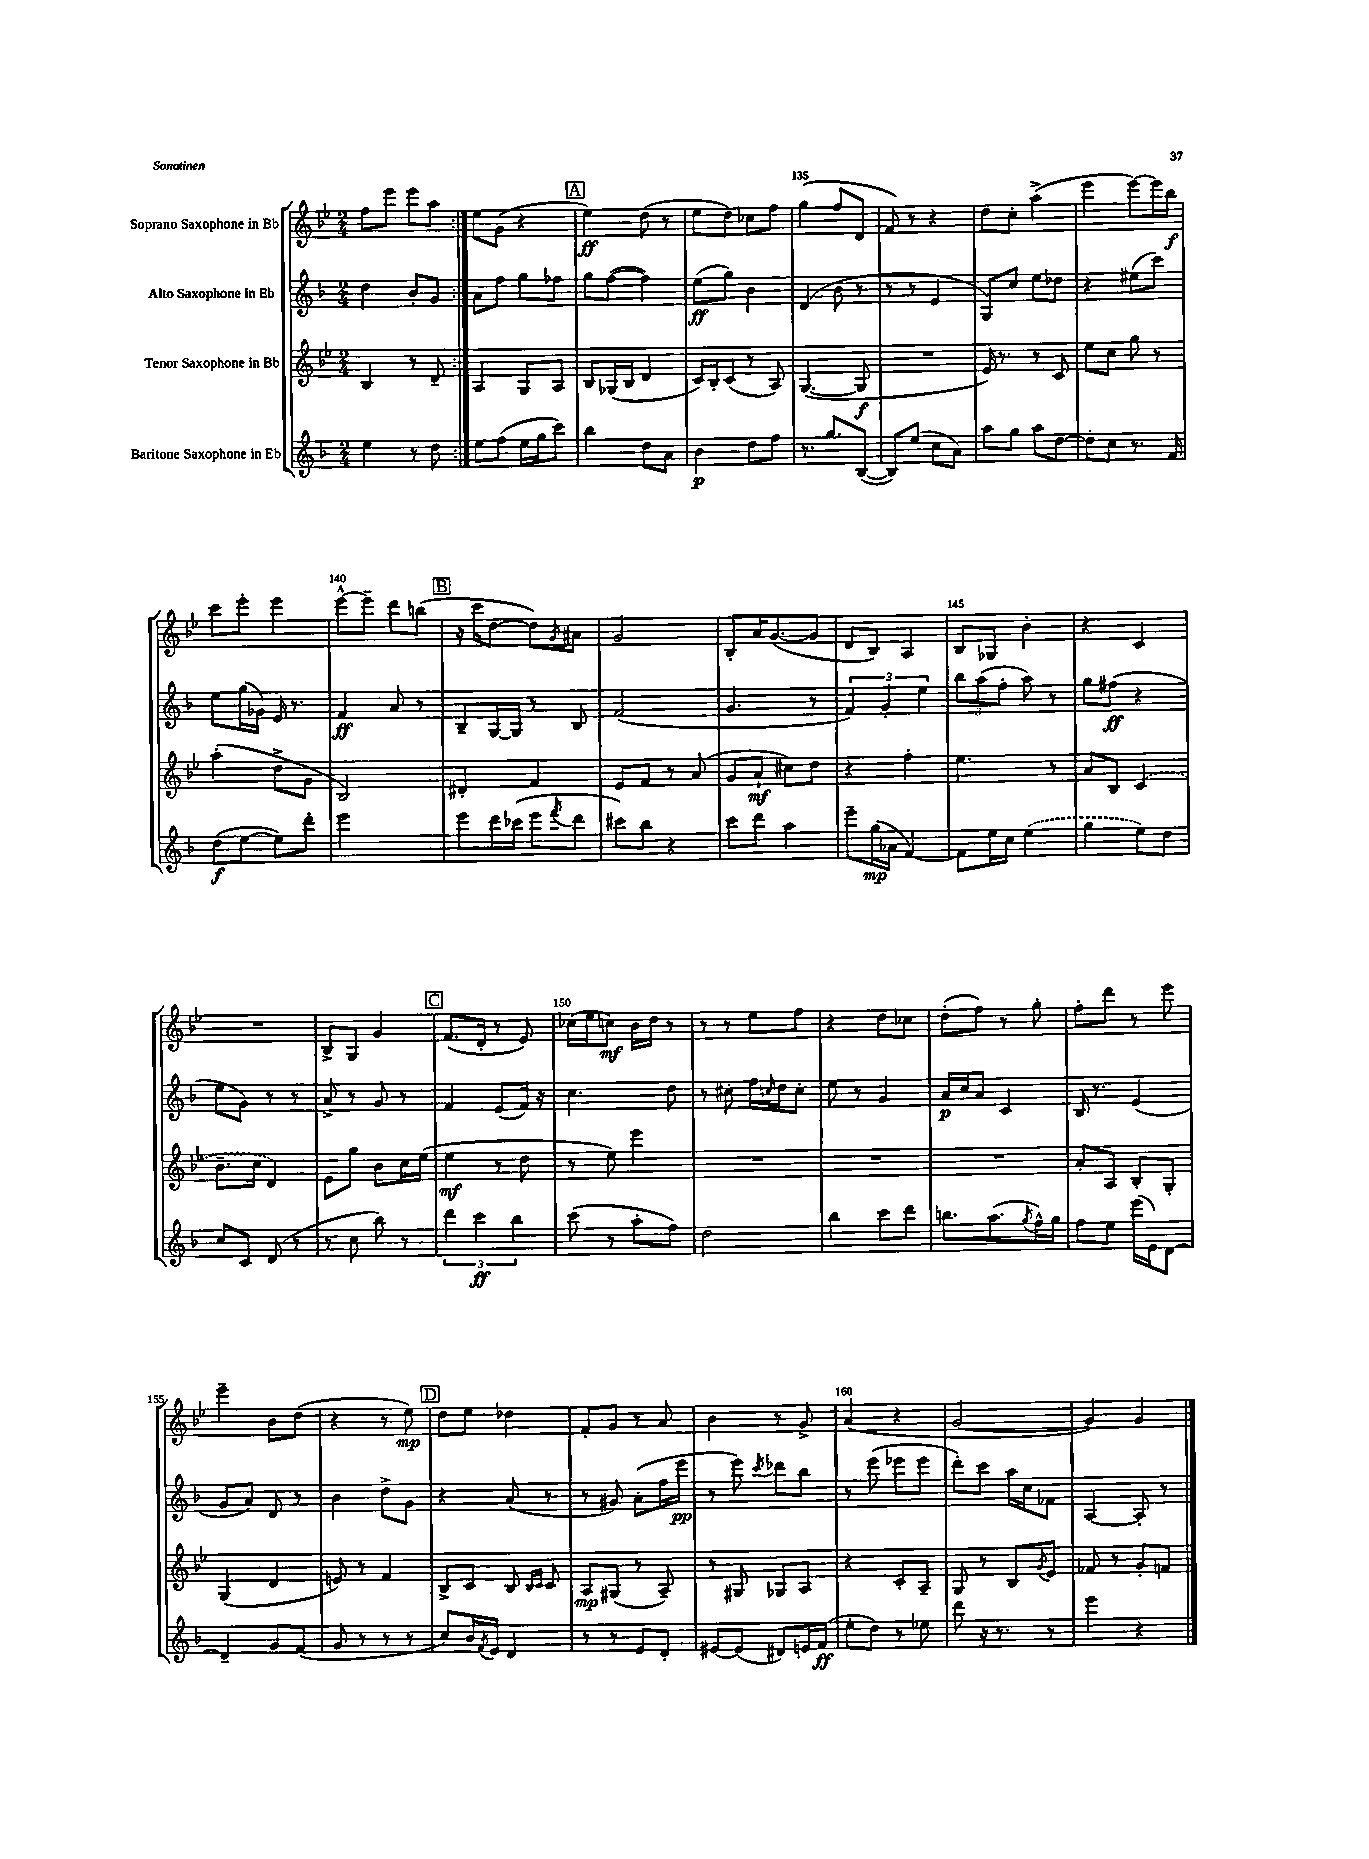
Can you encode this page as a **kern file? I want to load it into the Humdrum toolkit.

**kern	**dynam	**kern	**dynam	**kern	**dynam	**kern	**dynam
*part4	*part4	*part3	*part3	*part2	*part2	*part1	*part1
*staff4	*staff4	*staff3	*staff3	*staff2	*staff2	*staff1	*staff1
*I"Baritone Saxophone in Eb	*	*I"Tenor Saxophone in Bb	*	*I"Alto Saxophone in Eb	*	*I"Soprano Saxophone in Bb	*
*clefG2	*	*clefG2	*	*clefG2	*	*clefG2	*
*k[b-]	*	*k[b-e-]	*	*k[b-]	*	*k[b-e-]	*
*M2/4	*	*M2/4	*	*M2/4	*	*M2/4	*
=131	=131	=131	=131	=131	=131	=131	=131
4ee\	.	4B-/	.	4dd\	.	8ff\L	.
.	.	.	.	.	.	8eee-\J	.
8r	.	8r	.	8b-'/L	.	8eee-\L	.
8dd\	.	8d~/	.	8g/J	.	8aa\J	.
=132:|!	=132:|!	=132:|!	=132:|!	=132:|!	=132:|!	=132:|!	=132:|!
8ee\L	.	4A/	.	8a\L	.	8ee-\L	.
(8ff\J	.	.	.	8ff\J	.	(8g\J	.
16ee\LL	.	8G/L	.	8gg\L	.	4r	.
16gg\J	.	.	.	.	.	.	.
8ccc\J)	.	8A/J	.	8ff-X\J	.	.	.
!!LO:REH:place=s1:t=A
=133	=133	=133	=133	=133	=133	=133	=133
4bb-\	.	8B-/L	.	8gg\L	.	4ee-\)	ff
.	.	(16G-X/L	.	([8ff\J	.	.	.
.	.	16B-/JJ	.	.	.	.	.
8dd\L	.	4d/	.	4ff\])	.	(8dd\	.
8a\J	.	.	.	.	.	8r	.
=134	=134	=134	=134	=134	=134	=134	=134
4b-\	p	16c/LL)	.	(8ee\L	ff	8ee-\L	.
.	.	16B-'/J	.	.	.	.	.
.	.	(8c/J	.	8gg\J)	.	8dd\J)	.
8dd\L	.	8r	.	4b-\	.	8cc-X\L	.
8ff\J	.	8A/)	.	.	.	8ff\J	.
=135	=135	=135	=135	=135	=135	=135	=135
8.r	.	([4.G/	.	(4d/	.	(4gg\	.
8.gg/L	.	.	.	.	.	.	.
.	.	.	.	8b-\	.	8ff/L	.
([8B-/J	.	8G/]	f	8r	.	8d/J	.
=136	=136	=136	=136	=136	=136	=136	=136
8B-/L])	.	2r	.	8r	.	8f/)	.
(8ee/J	.	.	.	8r	.	8r	.
8cc\L	.	.	.	4e/	.	4r	.
8a\J)	.	.	.	.	.	.	.
=137	=137	=137	=137	=137	=137	=137	=137
8aa\L	.	16e-/)	.	8G/L)	.	8dd\L	.
.	.	8.r	.	.	.	.	.
8gg\J	.	.	.	8cc/J	.	8cc'\J	.
8aa\L	.	8r	.	8ee\L	.	(4aa^\	.
[8dd\J	.	8c/	.	8dd-X\J	.	.	.
=138	=138	=138	=138	=138	=138	=138	=138
8dd'\L]	.	8ee-\L	.	4r	.	4eee-\	.
8cc\J	.	8cc\J	.	.	.	.	.
8.r	.	8gg\	.	(8ee#X\L	.	[8eee-\L)	.
.	.	8r	.	8ccc\J)	.	16eee-\L]	.
16f/	.	.	.	.	.	16bb-\JJ	f
!!LO:LB:g=z
=139	=139	=139	=139	=139	=139	=139	=139
(8dd\L	f	(4aa'\	.	8ee\L	.	8ccc\L	.
[8ee\J	.	.	.	(16gg\L	.	8eee-'\J	.
.	.	.	.	16g-X\JJ)	.	.	.
8ee\L])	.	8dd^\L	.	16e/	.	4eee-\	.
.	.	.	.	8.r	.	.	.
8ddd'\J	.	8g\J	.	.	.	.	.
=140	=140	=140	=140	=140	=140	=140	=140
2eee\	.	2B-/)	.	4f/	ff	[8eee-^^\L	.
.	.	.	.	.	.	8eee-~\J]	.
.	.	.	.	8a/	.	8ddd\L	.
.	.	.	.	8r	.	(8bbn\J	.
!!LO:REH:place=s1:t=B
=141	=141	=141	=141	=141	=141	=141	=141
8eee\L	.	4d#X'/	.	8B-~/L	.	16r	.
.	.	.	.	.	.	16ccc\KL	.
16ddd\L	.	.	.	[16G/L	.	[8dd\J	.
(16ccc-X\JJ	.	.	.	16G/JJ]	.	.	.
8eee\L	.	4f/	.	8r	.	8dd\L])	.
8qfff/	.	.	.	.	.	8qg/	.
8ddd\J	.	.	.	8B-/	.	8a#X\J	.
=142	=142	=142	=142	=142	=142	=142	=142
8ccc#X\L)	.	8e-/L	.	(2f/	.	2g/	.
8bb-\J	.	8f/J	.	.	.	.	.
4r	.	8r	.	.	.	.	.
.	.	(8a/	.	.	.	.	.
=143	=143	=143	=143	=143	=143	=143	=143
8ccc\L	.	8g/L	.	4.g/	.	8B-'/L	.
8ddd\J	.	8a`/J	mf	.	.	16a/K	.
.	.	.	.	.	.	([8.g/	.
4aa\	.	8cc#X\L)	.	.	.	.	.
.	.	8dd\J	.	8r	.	8g/J]	.
=144	=144	=144	=144	=144	=144	=144	=144
8eee~\L	.	4r	.	6f/)	.	8d/L	.
(16gg\L	mp	.	.	.	.	8B-/J)	.
.	.	.	.	6g'/	.	.	.
16a-X\JJ	.	.	.	.	.	.	.
[4f/)	.	4ff'\	.	.	.	4A/	.
.	.	.	.	6ee\	.	.	.
=145	=145	=145	=145	=145	=145	=145	=145
8f\L]	.	4.ee-\	.	12bb-\L	.	8B-/L	.
.	.	.	.	(12aa\	.	.	.
16ee\L	.	.	.	.	.	8G-X/J	.
.	.	.	.	12ff'\J	.	.	.
16cc\JJ	.	.	.	.	.	.	.
(4ee\	.	.	.	8aa\)	.	4b-'\	.
.	.	8r	.	8r	.	.	.
=146	=146	=146	=146	=146	=146	=146	=146
4gg\	.	8a/L	.	8gg\L	.	4r	.
.	.	8B-/J	.	(8ff#X\J	ff	.	.
8ee\L)	.	(4c/	.	4r	.	4c/	.
8dd\J	.	.	.	.	.	.	.
!!LO:LB:g=z
=147	=147	=147	=147	=147	=147	=147	=147
8cc/L	.	8.b-~\L	.	8ee\L	.	2r	.
8c/J	.	.	.	8g\J)	.	.	.
.	.	16cc\Jk	.	.	.	.	.
(8d/	.	4d/)	.	8r	.	.	.
8r	.	.	.	8r	.	.	.
=148	=148	=148	=148	=148	=148	=148	=148
8r	.	8e-\L	.	8a^/	.	8B-^/L	.
8cc\	.	8gg\J	.	8r	.	8G/J	.
8bb-\)	.	8b-\L	.	8g/	.	4g/	.
8r	.	16cc\L	.	8r	.	.	.
.	.	(16ee-\JJ	.	.	.	.	.
!!LO:REH:place=s1:t=C
=149	=149	=149	=149	=149	=149	=149	=149
6ddd\	.	4ee-\	mf	4f/	.	(8.f/L	.
6ccc\	ff	.	.	.	.	.	.
.	.	.	.	.	.	16d'/Jk	.
.	.	8r	.	(8e/L	.	8r	.
6bb-\	.	.	.	.	.	.	.
.	.	8dd\	.	16f/Jk)	.	8e-/)	.
.	.	.	.	16r	.	.	.
=150	=150	=150	=150	=150	=150	=150	=150
(8ccc\	.	8r	.	4.cc\	.	(16cc-X\LL	.
.	.	.	.	.	.	16ee-\J	.
8r	.	8ee-\)	.	.	.	8ccn\J)	mf
8aa'\L	.	4eee-\	.	.	.	16b-\LL	.
.	.	.	.	.	.	16dd\JJ	.
8ff\J)	.	.	.	8dd\	.	8r	.
=151	=151	=151	=151	=151	=151	=151	=151
2dd\	.	2r	.	8r	.	8r	.
.	.	.	.	8cc#X'\	.	8r	.
.	.	.	.	16ff\LL	.	8ee-\L	.
.	.	.	.	16qqccn/	.	.	.
.	.	.	.	16dd\J	.	.	.
.	.	.	.	8cc'\J	.	8ff\J	.
=152	=152	=152	=152	=152	=152	=152	=152
4bb-\	.	2r	.	8ee\	.	4r	.
.	.	.	.	8r	.	.	.
8ccc\L	.	.	.	4g/	.	8dd\L	.
8ddd\J	.	.	.	.	.	8cc-X\J	.
=153	=153	=153	=153	=153	=153	=153	=153
8.bbn\L	.	2r	.	16a/LL	p	(8dd'\L	.
.	.	.	.	16cc/J	.	.	.
.	.	.	.	8a/J	.	8ff\J)	.
(8.aa\	.	.	.	.	.	.	.
.	.	.	.	4c/	.	8r	.
8qgg/	.	.	.	.	.	.	.
16ff^^\L)	.	.	.	.	.	8gg'\	.
16gg\JJ	.	.	.	.	.	.	.
=154	=154	=154	=154	=154	=154	=154	=154
8ff\L	.	8a'/L	.	16B-/	.	8ff'\L	.
.	.	.	.	8.r	.	.	.
8ee\J	.	8A/J	.	.	.	8ddd\J	.
(16eee\LL	.	8B-'/L	.	(4e/	.	8r	.
16e\J)	.	.	.	.	.	.	.
[8d\J	.	8G'/J	.	.	.	8eee-\	.
!!LO:LB:g=z
=155	=155	=155	=155	=155	=155	=155	=155
4d~/]	.	(4G/	.	8g/L	.	4eee-~\	.
.	.	.	.	8a/J)	.	.	.
8g/L	.	4d/	.	8d/	.	8b-\L	.
(8f/J	.	.	.	8r	.	(8dd\J	.
=156	=156	=156	=156	=156	=156	=156	=156
8g/	.	8en/)	.	4b-\	.	4r	.
8r	.	8r	.	.	.	.	.
8r	.	4f/	.	8dd^\L	.	8r	.
8r	.	.	.	8g\J	.	8ee-\)	mp
!!LO:REH:place=s1:t=D
=157	=157	=157	=157	=157	=157	=157	=157
8cc/L)	.	8B-^/L	.	4r	.	8dd\L	.
16b-/L	.	8c/J	.	.	.	8ee-\J	.
8qf/	.	.	.	.	.	.	.
16e/JJ	.	.	.	.	.	.	.
4d/	.	8B-/	.	(8a/	.	4dd-X\	.
.	.	16qqB-/LL	.	.	.	.	.
.	.	16qqc/JJ	.	.	.	.	.
.	.	8c/	.	8r	.	.	.
=158	=158	=158	=158	=158	=158	=158	=158
8r	.	8A/L	mp	8r	.	8f'/L	.
8r	.	(8G#X/J	.	8g#X/)	.	8g/J	.
8e/L	.	8r	.	(8a'\L	.	8r	.
8d'/J	.	8A~/)	.	16ff\L	.	8a/	.
.	.	.	.	16eee\JJ	pp	.	.
=159	=159	=159	=159	=159	=159	=159	=159
[8e#X/L	.	8r	.	8r	.	4b-\	.
(8e#/J]	.	8G#X/	.	8eee\)	.	.	.
.	.	.	.	8qccc/	.	.	.
8d#X/L)	.	8G-X/L	.	8ddd-X\L	.	8r	.
16en/L	.	8A/J	.	8bb-\J	.	8g^/	.
(16f/JJ	ff	.	.	.	.	.	.
=160	=160	=160	=160	=160	=160	=160	=160
8ee'\L	.	4r	.	8r	.	(4a/	.
8dd\J)	.	.	.	(8eee\	.	.	.
8r	.	8c'/L	.	8eee-X\L	.	4r	.
8ee-X\	.	8A~/J	.	8eee-\J	.	.	.
=161	=161	=161	=161	=161	=161	=161	=161
8ddd\	.	8G/	.	8ddd'\L)	.	[2g/	.
16r	.	8r	.	8ccc\J	.	.	.
8.r	.	.	.	.	.	.	.
.	.	8B-/L	.	16aa\LL	.	.	.
.	.	.	.	16cc\J	.	.	.
.	.	8qg/	.	.	.	.	.
8r	.	8e-/J	.	8f-X\J	.	.	.
=162	=162	=162	=162	=162	=162	=162	=162
4eee\	.	8f-X/	.	[4A/	.	4g/])	.
.	.	8r	.	.	.	.	.
4r	.	8g'/L	.	8A'/]	.	4g/	.
.	.	8fn/J	.	8r	.	.	.
==	==	==	==	==	==	==	==
*-	*-	*-	*-	*-	*-	*-	*-
